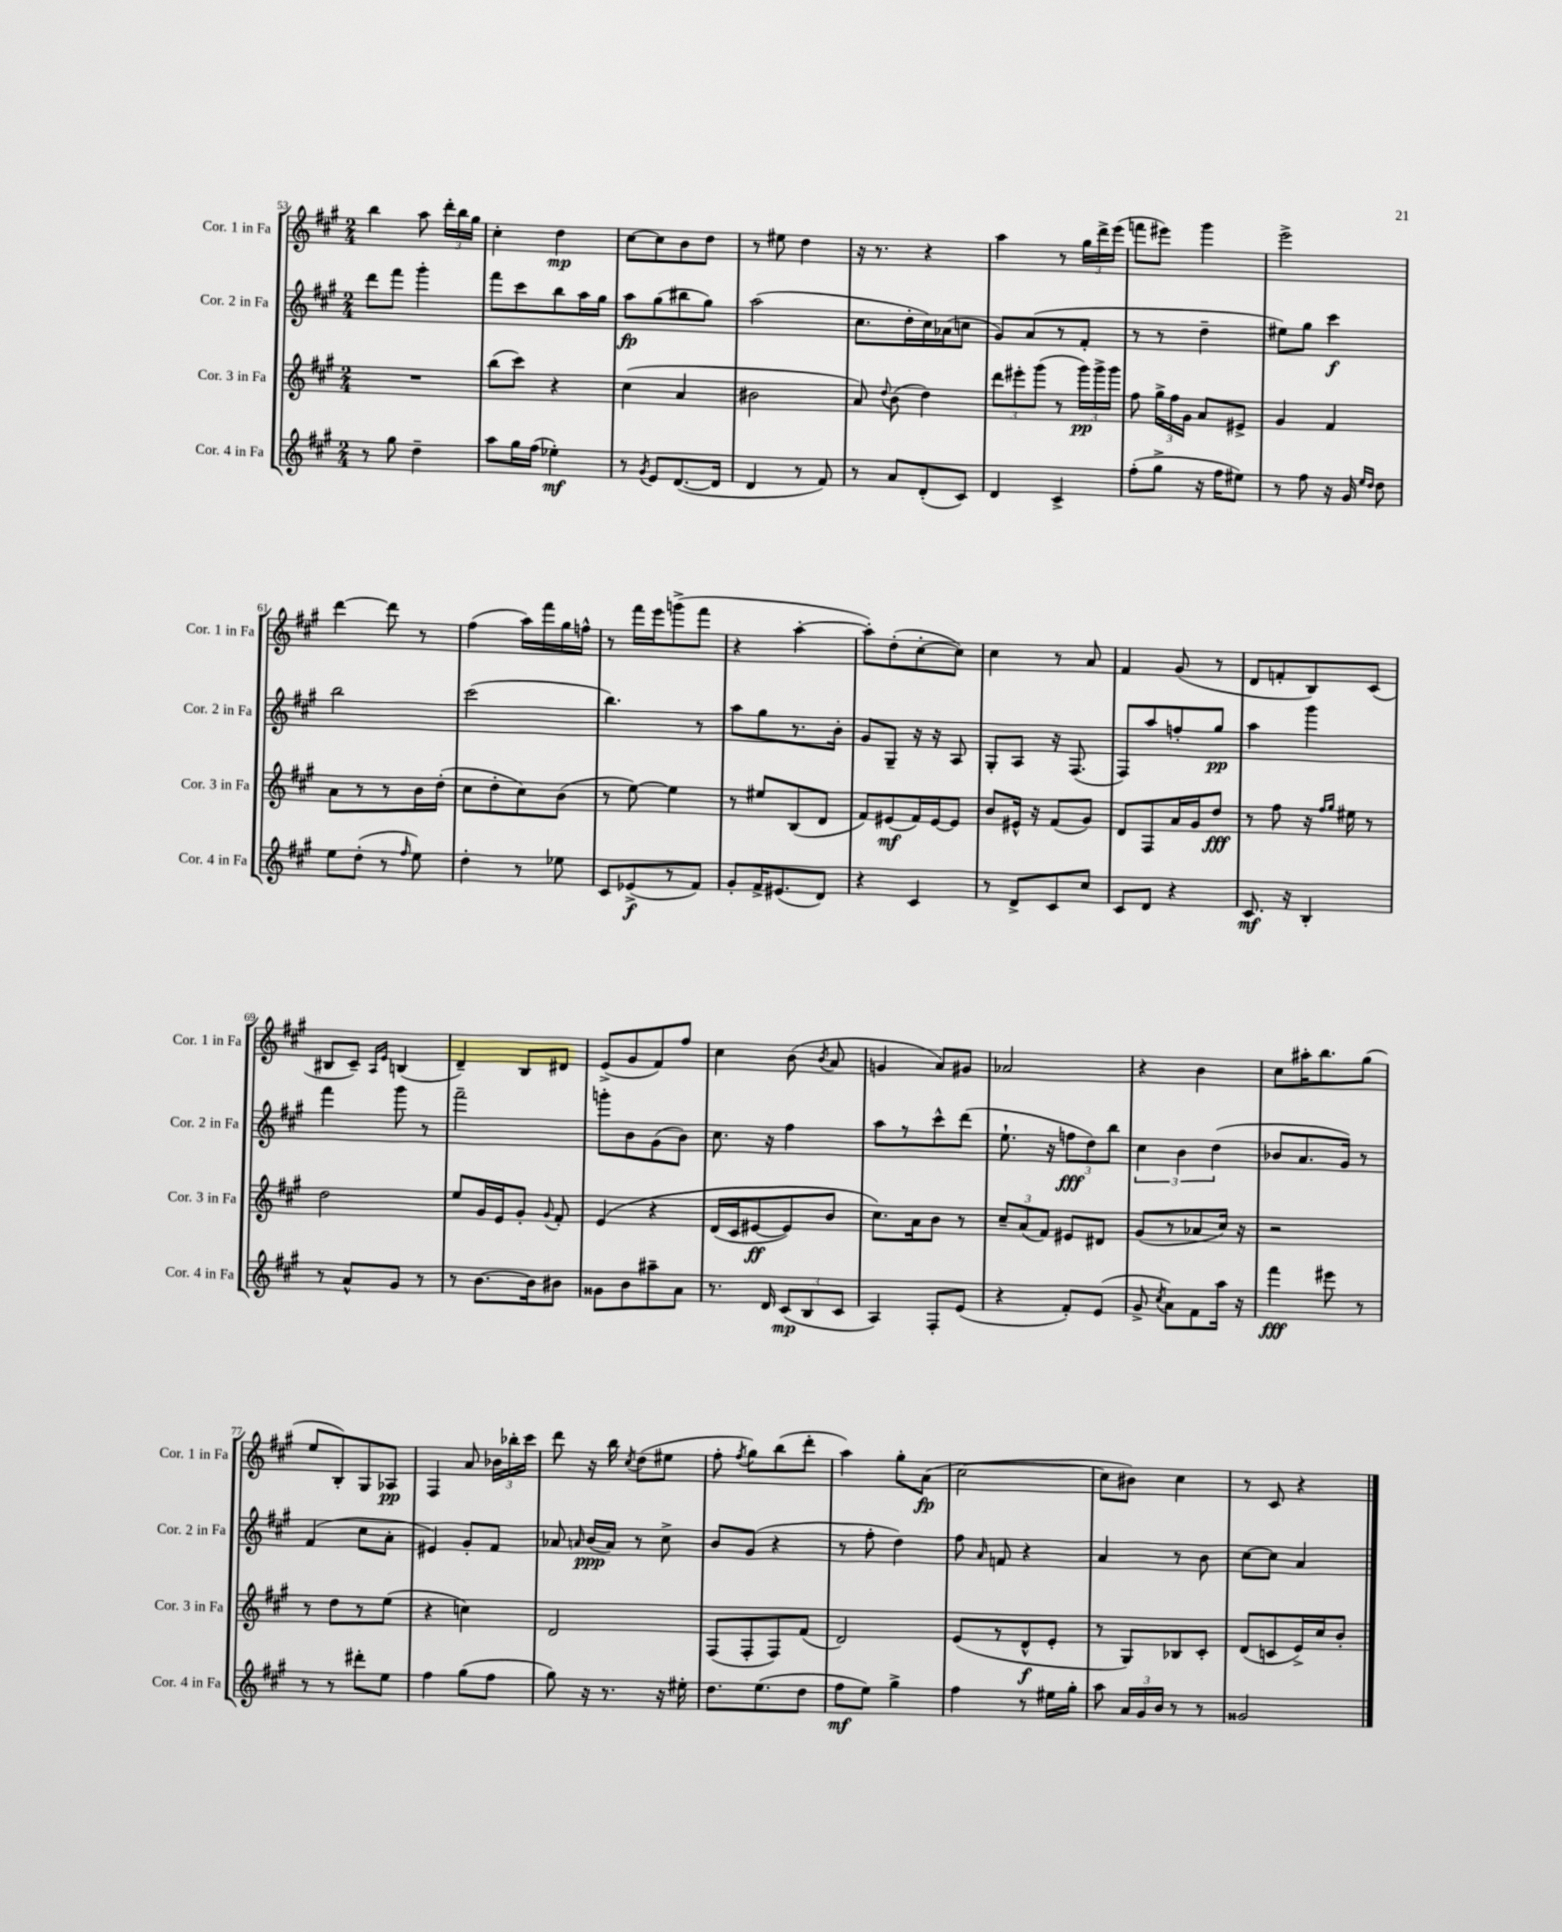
<<
\new StaffGroup <<
\new Staff = "s0" \with { instrumentName = "Cor. 1 in Fa" shortInstrumentName = "Cor. 1 in Fa" } {
    \clef treble \key a \major \numericTimeSignature \time 2/4
    \autoBeamOff b''4 a''8 \tuplet 3/2 { d'''16[-. b''16 gis''16] } |
    cis''4-. d''4\mp |
    cis''8[~ cis''8 b'8 d''8] |
    r8 eis''8 d''4 |
    r16 r8. r4 |
    a''4 r8 \tuplet 3/2 { gis''16[ d'''16-> e'''16]( } |
    f'''8[ eis'''8]) gis'''4 |
    e'''2-> |
    d'''4~ d'''8 r8 |
    fis''4( a''16[) fis'''16 gis''16 f''16]-^ |
    r8 fis'''16[ e'''16 g'''8->( fis'''8] |
    r4 a''4~-. |
    a''8[-.) d''8-.( cis''8~-. cis''8]) |
    cis''4 r8 a'8 |
    fis'4 gis'8( r8 |
    d'8[ f'8-. b8) cis'8]( |
    bis8[ cis'8]--) \grace { a16[ e'16] } b4( |
    d'4--) b8[ dis'8] |
    e'8[->( gis'8 fis'8) fis''8] |
    cis''4 b'8( \acciaccatura { b'8 } a'8 |
    g'4 a'8[) gis'8] |
    aes'2 |
    r4 b'4 |
    cis''8[ ais''16-. b''8. gis''8]( |
    e''8[ b8-.) gis8 aes8]\pp |
    fis4 a'8 \tuplet 3/2 { bes'16[ bes''16-. cis'''16] } |
    d'''8 r16 b''16 \acciaccatura { cis''8 } d''8[( eis''8] |
    fis''8-. \acciaccatura { fis''8 } gis''8[) b''8( d'''8]-. |
    a''4) gis''8[-. a'8]\fp( |
    cis''2~ |
    cis''8[ bis'8]) cis''4 |
    r8 cis'8 r4 \bar "|." |
}
\new Staff = "s1" \with { instrumentName = "Cor. 2 in Fa" shortInstrumentName = "Cor. 2 in Fa" } {
    \clef treble \key a \major \numericTimeSignature \time 2/4
    \autoBeamOff d'''8[ fis'''8] gis'''4-. |
    fis'''8[ cis'''8 b''8 a''16 gis''16] |
    a''8[\fp gis''8( bis''8 gis''8]) |
    a''2( |
    cis''8.[ d''16-. cis''16) aes'16( c''8] |
    gis'8[) a'8( r8 fis'8]-. |
    r8 r8 d''4-- |
    eis''8[) gis''8] cis'''4\f |
    b''2 |
    cis'''2( |
    b''4.) r8 |
    a''8[ gis''8 r8. b'16]-. |
    gis'8[ gis8]-- r16 r16 a8 |
    gis8[-. a8] r16 fis8.( |
    fis8[) a''8 f''8-. gis''8]\pp |
    a''4 gis'''4 |
    fis'''4 gis'''8 r8 |
    fis'''2-- |
    g'''8[-. b'8 gis'8( b'8]) |
    cis''8. r16 fis''4 |
    a''8[ r8 cis'''8-^ d'''8]( |
    e''8.-! r16 \tuplet 3/2 { f''8[\fff d''8) b''8] } |
    \tuplet 3/2 { cis''4 b'4 d''4( } |
    bes'8[ a'8. gis'16]) r8 |
    fis'4( cis''8[ a'8]-. |
    eis'4) gis'8[-. fis'8] |
    aes'8 \grace { a'16 } b'16[\ppp( a'16]) r8 cis''8-> |
    b'8[ gis'8]( r4 |
    r8 fis''8-. d''4) |
    fis''8 \grace { a'16 } f'8 r4 |
    a'4 r8 b'8 |
    cis''8[~ cis''8] a'4 \bar "|." |
}
\new Staff = "s2" \with { instrumentName = "Cor. 3 in Fa" shortInstrumentName = "Cor. 3 in Fa" } {
    \clef treble \key a \major \numericTimeSignature \time 2/4
    \autoBeamOff R2 |
    b''8[( cis'''8]) r4 |
    cis''4( a'4 |
    bis'2 |
    a'8) \appoggiatura { d''8 } b'8( d''4) |
    \tuplet 3/2 { d'''8[ eis'''8-. gis'''8]( } r8 \tuplet 3/2 { gis'''16[\pp) gis'''16-> gis'''16] } |
    fis''8 \tuplet 3/2 { gis''16[-> fis''16 gis'16] } a'8[ eis'8]-> |
    gis'4 fis'4 |
    a'8[ r8 r8 b'16 d''16]-.( |
    cis''8[ d''8-. cis''8) b'8]( |
    r8 e''8~) e''4 |
    r8 eis''8[ b8( d'8] |
    fis'8[) eis'8\mf( fis'16) eis'16~ eis'8] |
    b'8[ eis'16]-^ r16 fis'8[( gis'8]) |
    d'8[ fis8 a'16 gis'16 d''8]\fff |
    r8 fis''8 r16 \grace { fis''16[ gis''16] } eis''16 r8 |
    d''2 |
    e''8[ gis'16 e'16 gis'8]-. \appoggiatura { gis'8 } fis'8-. |
    e'4\( r4 |
    d'16[( cis'16 eis'8~\ff eis'8) b'8] |
    cis''8.[\) a'16 b'8] r8 |
    \tuplet 3/2 { cis''8[-- a'8( fis'8]) } eis'8[ dis'8] |
    gis'8[( r8 aes'8 cis''16]) r16 |
    r2 |
    r8 d''8[ r8 e''8]( |
    r4 c''4) |
    d'2 |
    fis8[( fis8-. fis8) fis'8]( |
    d'2) |
    e'8[( r8 d'8-^\f e'8]-. |
    r8 gis8[) bes8 cis'8]-. |
    d'8[( c'8 e'16->) cis''16 b'8]-. \bar "|." |
}
\new Staff = "s3" \with { instrumentName = "Cor. 4 in Fa" shortInstrumentName = "Cor. 4 in Fa" } {
    \clef treble \key a \major \numericTimeSignature \time 2/4
    \autoBeamOff r8 gis''8 d''4-- |
    a''8[ gis''16 fis''16]( ees''4-.\mf) |
    r8 \acciaccatura { gis'8 } e'8[ d'8.~( d'16] |
    d'4 r8 fis'8) |
    r8 a'8[ d'8-.( cis'8]) |
    d'4 cis'4-> |
    fis''8[-.( gis''8]-> r16 fis''16[ eis''8]) |
    r8 fis''8 r16 gis'16 \grace { e''16[ d''16] } d''8 |
    e''8[ d''8]-.( r8 \grace { fis''16 } e''8) |
    d''4-. r8 ees''8 |
    cis'8[ ees'8->\f( r8 fis'8]) |
    gis'8[-. fis'16-> eis'8.( d'8]) |
    r4 cis'4 |
    r8 d'8[-> cis'8 cis''8] |
    cis'8[ d'8] r4 |
    cis'8.\mf r16 b4-. |
    r8 a'8[-^ gis'8] r8 |
    r8 b'8.[~ b'16 bis'8] |
    gisis'8[ b'8 ais''8-- a'8] |
    r8. d'16 \tuplet 3/2 { cis'8[\mp( b8 cis'8] } |
    a4) fis8[-. e'8]( |
    r4 fis'8[-.) e'8]( |
    gis'8-> \acciaccatura { cis''8 } a'8[) fis'8 a''16] r16 |
    fis'''4\fff eis'''8 r8 |
    r8 r8 dis'''8[-. e''8] |
    fis''4 gis''8[( fis''8] |
    gis''8) r16 r8. r16 eis''16-. |
    d''8.[ e''8.( d''8] |
    fis''8[\mf e''8]) gis''4-> |
    fis''4 r8 eis''16[ gis''16]-. |
    a''8 \tuplet 3/2 { a'16[ gis'16 b'16] } r8 r8 |
    gisis'2 \bar "|." |
}
>>
>>
\layout { \context { \Score currentBarNumber = #53 } }
